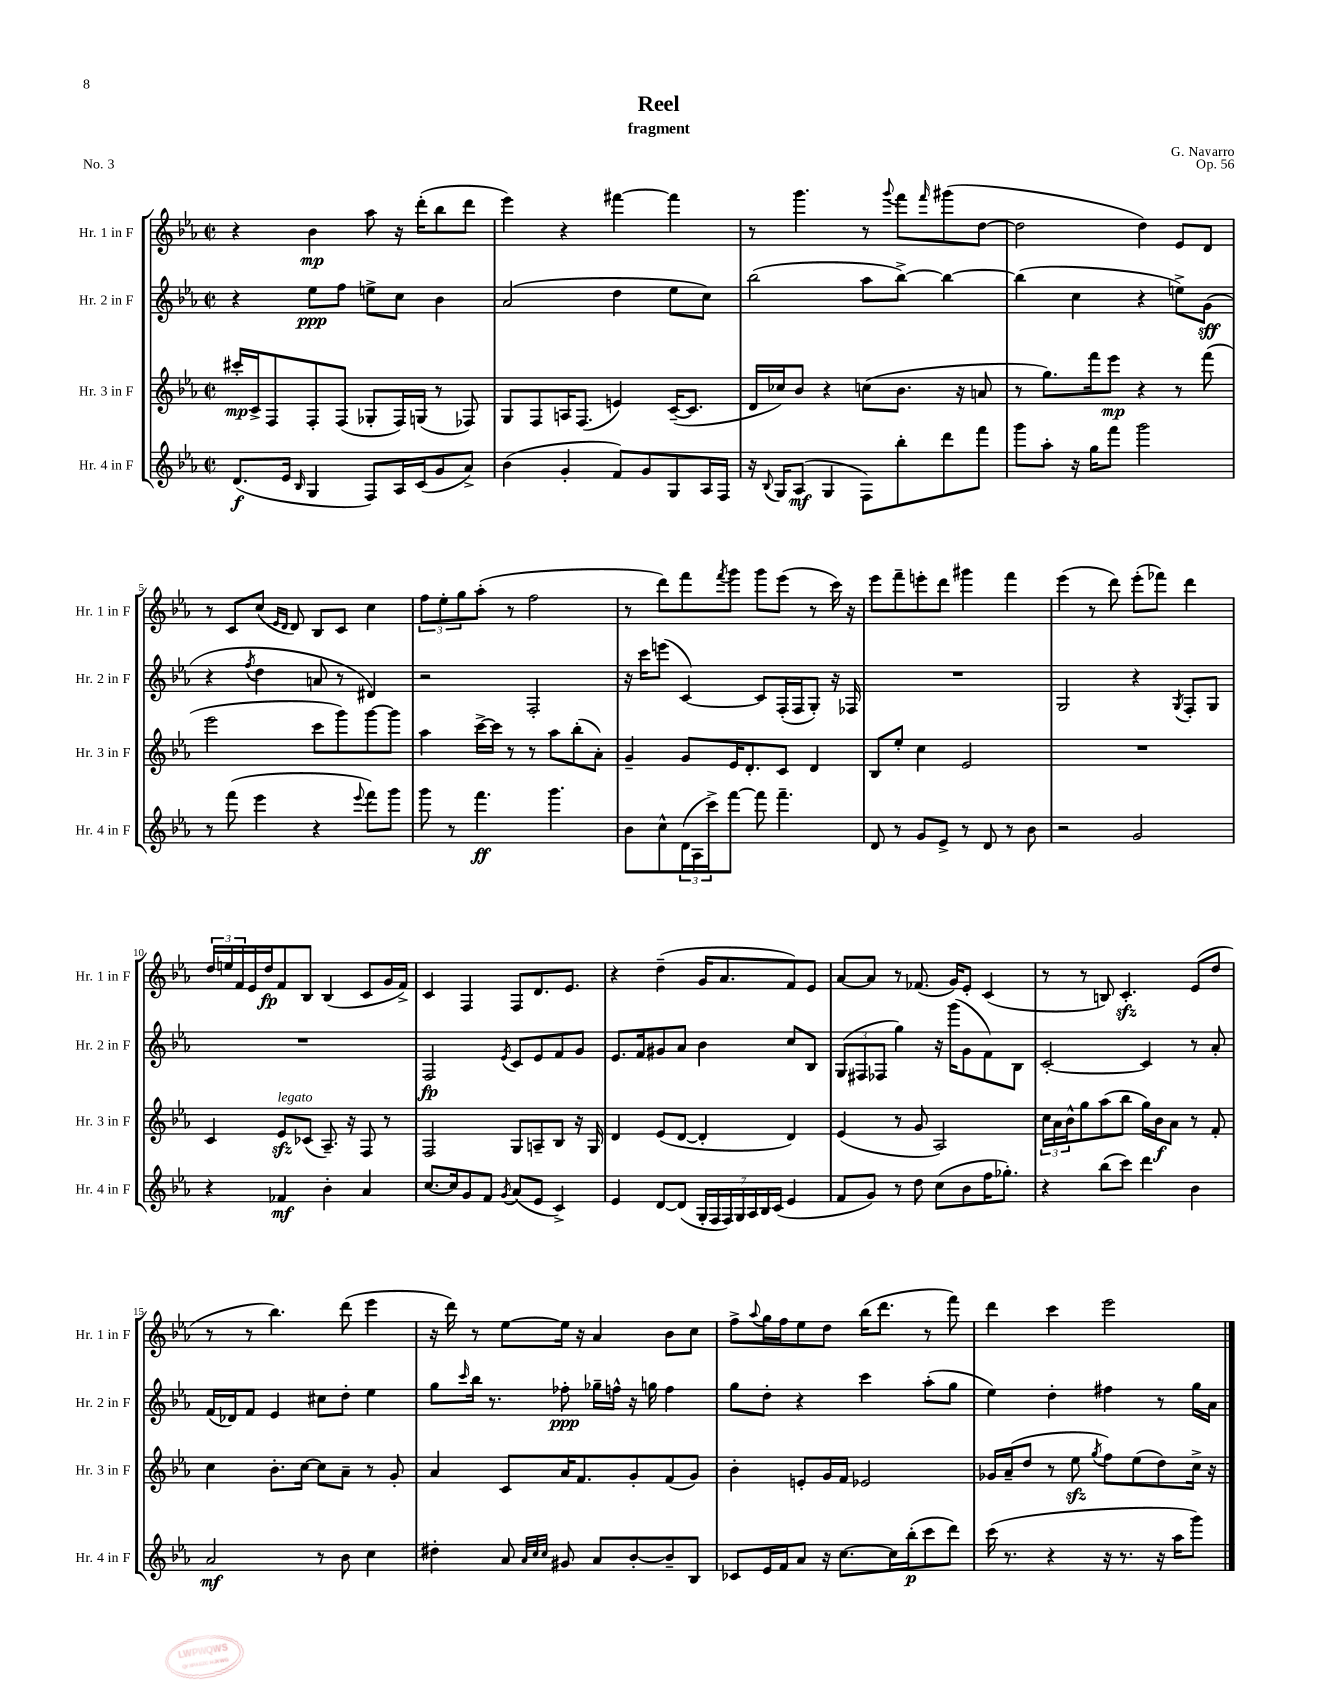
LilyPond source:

\header { title = "Reel" composer = "G. Navarro" subtitle = "fragment" opus = "Op. 56" piece = "No. 3" }
<<
\new StaffGroup <<
\new Staff = "s0" \with { instrumentName = "Hr. 1 in F" shortInstrumentName = "Hr. 1 in F" } {
    \clef treble \key ees \major \defaultTimeSignature \time 2/2
    r4 bes'4\mp aes''8 r16 d'''16-.( bes''8 d'''8 |
    ees'''4) r4 fis'''4~ fis'''4 |
    r8 g'''4. r8 \appoggiatura { g'''8 } f'''8 \grace { f'''16 } gis'''8( d''8~ |
    d''2 d''4) ees'8 d'8 |
    r8 c'8 c''8( \grace { ees'16 d'16 } d'8) bes8 c'8 c''4 |
    \tuplet 3/2 { f''8 ees''8-. g''8 } aes''8-.( r8 f''2 |
    r8 d'''8) f'''8 \acciaccatura { f'''8 } g'''8 g'''8 ees'''8( r8 c'''16) r16 |
    ees'''8 f'''8-- e'''8-. d'''8 gis'''4 f'''4 |
    ees'''4( r8 d'''8) ees'''8-.( fes'''8) d'''4 |
    \tuplet 3/2 { d''16 e''16 f'16 } ees'16 d''16\fp f'8 bes8 bes4( c'8 g'16 f'16->) |
    c'4 f4 f8 d'8. ees'8. |
    r4 d''4--( g'16 aes'8. f'8) ees'8 |
    aes'8~ aes'8 r8 fes'8.( g'16) ees'8-. c'4( |
    r8 r8 b8) c'4.-.\sfz ees'8( d''8 |
    r8 r8 bes''4.) d'''8( ees'''4 |
    r16 d'''16) r8 ees''8~ ees''16 r16 aes'4 bes'8 c''8 |
    f''8-> \appoggiatura { aes''8 } g''16 f''16 ees''8 d''8 bes''16( d'''8. r8 f'''8) |
    d'''4 c'''4 ees'''2 \bar "|." |
}
\new Staff = "s1" \with { instrumentName = "Hr. 2 in F" shortInstrumentName = "Hr. 2 in F" } {
    \clef treble \key ees \major \defaultTimeSignature \time 2/2
    r4 ees''8\ppp f''8 e''8-> c''8 bes'4 |
    aes'2( d''4 ees''8 c''8) |
    bes''2( aes''8 bes''8~->) bes''4~ |
    bes''4( c''4 r4 e''8->) g'8\sff( |
    r4 \acciaccatura { f''8 } d''4 a'8 r8 dis'4) |
    r2 f2-. |
    r16 c'''16 e'''8( c'4~) c'8 f16-.( f16 g8-.) r16 fes16 |
    R1 |
    g2 r4 \acciaccatura { g8 } f8-. g8 |
    R1 |
    f2\fp \acciaccatura { ees'8 } c'8 ees'8 f'8 g'8 |
    ees'8. f'16 gis'8 aes'8 bes'4 c''8 bes8 |
    \tuplet 3/2 { g8( fis8 fes8 } g''4) r16 g'''16( g'8 f'8) bes8 |
    c'2~-. c'4 r8 aes'8-. |
    f'16( des'16) f'8 ees'4 cis''8 d''8-. ees''4 |
    g''8 \grace { c'''16 } bes''16 r8. fes''8-.\ppp ges''16-- f''16-^ r16 g''16 f''4 |
    g''8 d''8-. r4 c'''4 aes''8-.( g''8 |
    ees''4) d''4-. fis''4 r8 g''16 aes'16 \bar "|." |
}
\new Staff = "s2" \with { instrumentName = "Hr. 3 in F" shortInstrumentName = "Hr. 3 in F" } {
    \clef treble \key ees \major \defaultTimeSignature \time 2/2
    cis'''16-.\mp c'16-> f8 f8-. f8( ges8-. f16) g16( r8 fes8) |
    g8 f8 a16 f8.( e'4) c'16~--( c'8. |
    d'16 ces''16) bes'8 r4 c''8( bes'8. r16 a'8 |
    r8 g''8.) f'''16 ees'''8\mp r4 r8 f'''8( |
    ees'''2 c'''8 g'''8) g'''8~ g'''8 |
    aes''4 c'''16~-> c'''16 r8 r8 aes''8 bes''8-.( aes'8-.) |
    g'4-- g'8 ees'16 d'8.-. c'8 d'4 |
    bes8 ees''8-. c''4 ees'2 |
    R1 |
    c'4 ees'8\sfz^\markup { \italic "legato" } ces'8( aes8.--) r16 f8 r8 |
    f2 g8 a8-- bes8 r16 g16 |
    d'4 ees'8( d'8~ d'4-. d'4) |
    ees'4( r8 g'8 aes2) |
    \tuplet 3/2 { c''16 aes'16 bes'16-^ } g''8 aes''8( bes''8 g''16) bes'16\f aes'8 r8 f'8-. |
    c''4 bes'8.-. c''16~ c''8 aes'8-- r8 g'8-. |
    aes'4 c'8 aes'16 f'8. g'8-. f'8( g'8) |
    bes'4-. e'8-. g'16 f'16 ees'2 |
    ges'16 aes'16--( d''8 r8 ees''8\sfz \acciaccatura { g''8 } f''8) ees''8( d''8) c''16-> r16 \bar "|." |
}
\new Staff = "s3" \with { instrumentName = "Hr. 4 in F" shortInstrumentName = "Hr. 4 in F" } {
    \clef treble \key ees \major \defaultTimeSignature \time 2/2
    d'8.\f( ees'16 \grace { bes16 } g4 f8) aes16 c'16( g'8 aes'8->) |
    bes'4( g'4-. f'8) g'8 g8 aes16 f16 |
    r16 \appoggiatura { bes8 } g16 aes8\mf( g4 f8) bes''8-. d'''8 f'''8 |
    g'''8 aes''8-. r16 g''16 f'''8 g'''2 |
    r8 f'''8( ees'''4 r4 \appoggiatura { ees'''8 } f'''8) g'''8 |
    g'''8 r8 f'''4.\ff g'''4. |
    bes'8 c''8-^ \tuplet 3/2 { d'16( aes16 c'''16->) } f'''8~ f'''8 f'''4.-- |
    d'8 r8 g'8 ees'8-> r8 d'8 r8 bes'8 |
    r2 g'2 |
    r4 fes'4\mf bes'4-. aes'4 |
    c''8.~ c''16 g'8 f'8 \acciaccatura { g'8 } aes'8( ees'8 c'4->) |
    ees'4 d'8~ d'8( \tuplet 7/4 { g16-. f16 f16) g16 aes16 bes16 c'16( } ees'4 |
    f'8 g'8) r8 d''8 c''8( bes'8 f''16 ges''8.-.) |
    r4 bes''8( c'''8) d'''4 bes'4 |
    aes'2\mf r8 bes'8 c''4 |
    dis''4-. aes'8 \grace { aes'32 c''32 c''32 } gis'8 aes'8 bes'8~-. bes'8-- bes8 |
    ces'8 ees'16 f'16 aes'8 r16 c''8.~ c''16 bes''16-.\p( c'''8 d'''8) |
    c'''16( r8. r4 r16 r8. r16 aes''16 g'''8) \bar "|." |
}
>>
>>
